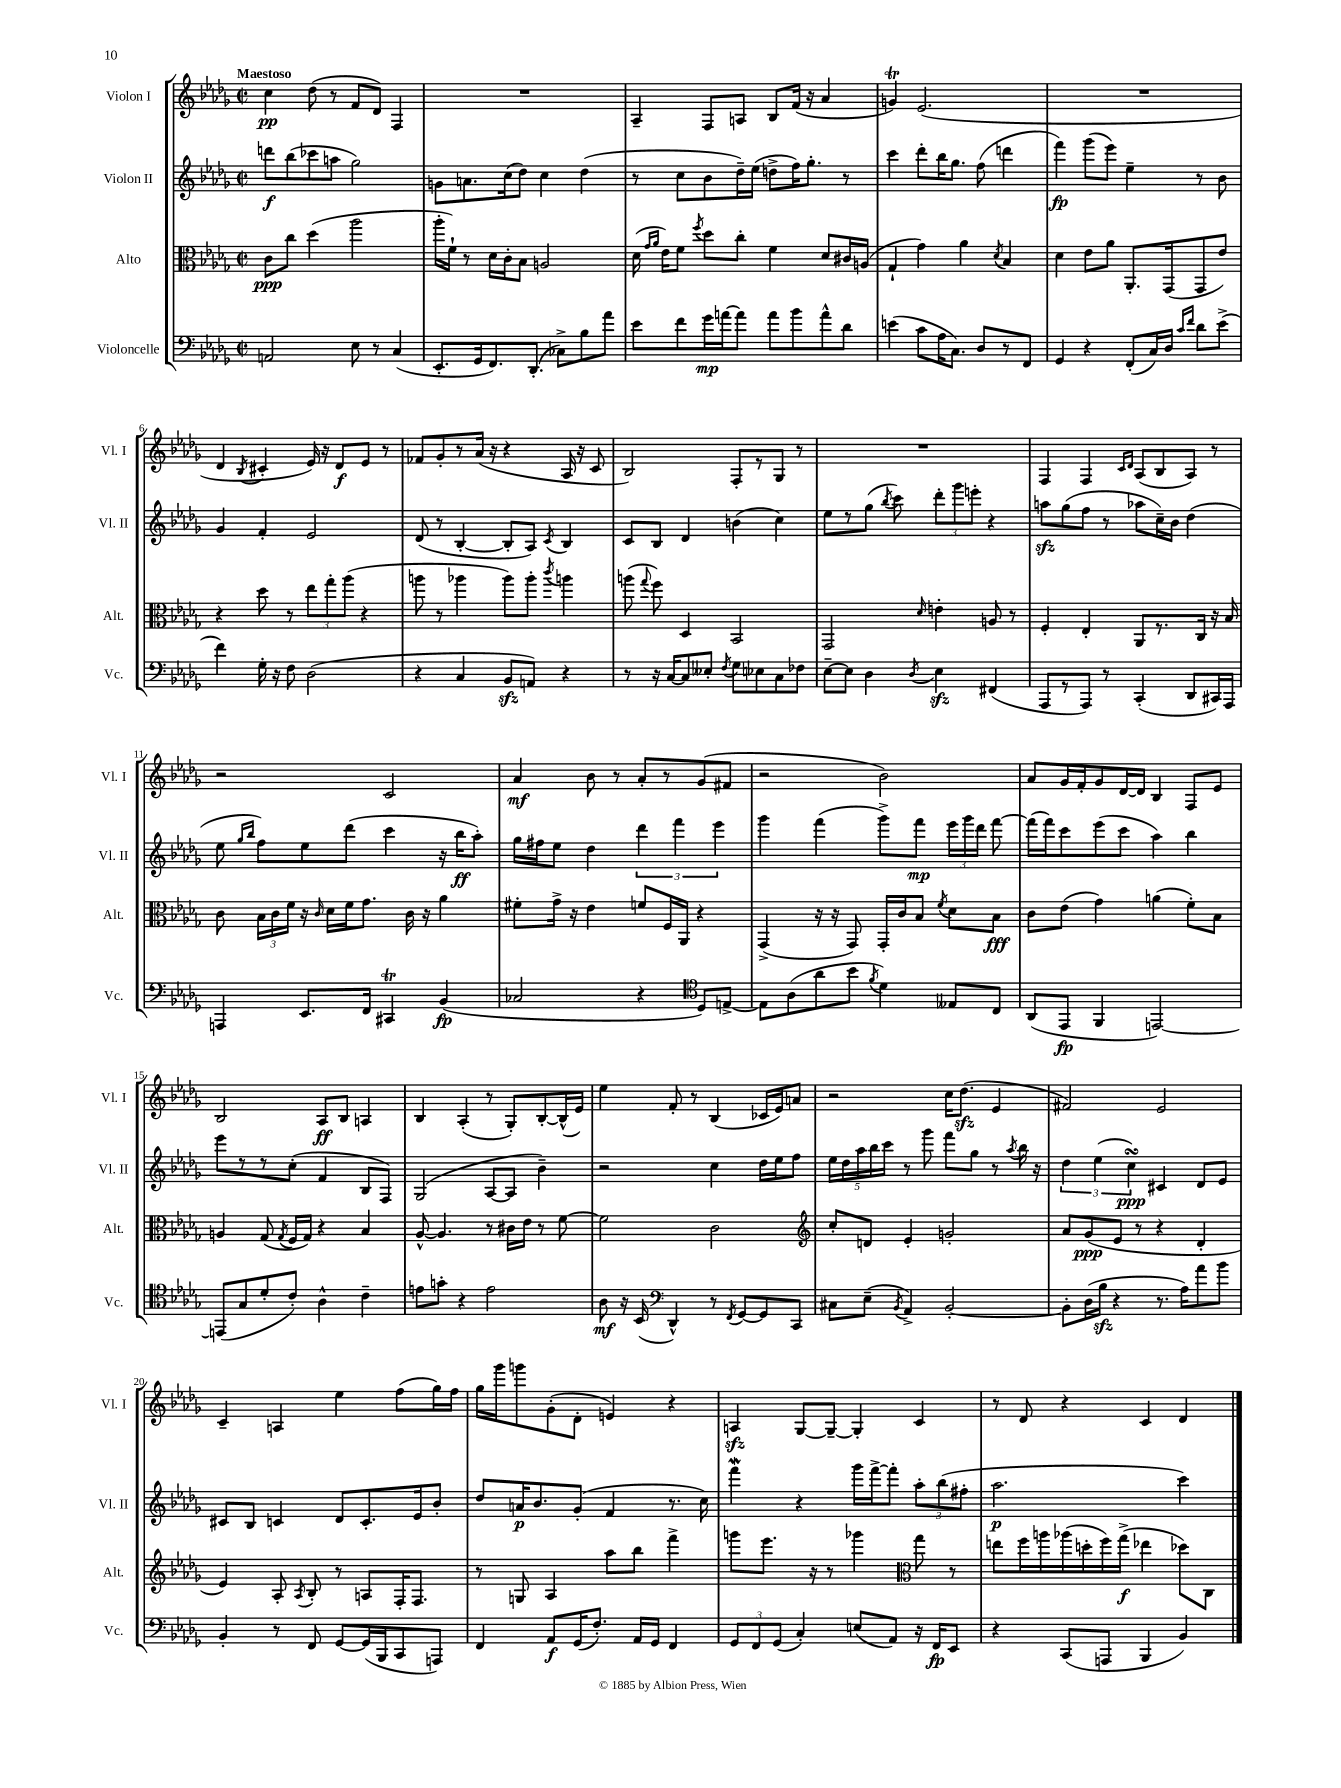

**kern	**dynam	**kern	**dynam	**kern	**dynam	**kern	**dynam
*part4	*part4	*part3	*part3	*part2	*part2	*part1	*part1
*staff4	*staff4	*staff3	*staff3	*staff2	*staff2	*staff1	*staff1
*I"Violoncelle	*	*I"Alto	*	*I"Violon II	*	*I"Violon I	*
*I'Vc.	*	*I'Alt.	*	*I'Vl. II	*	*I'Vl. I	*
*clefF4	*	*clefC3	*	*clefG2	*	*clefG2	*
*k[b-e-a-d-g-]	*	*k[b-e-a-d-g-]	*	*k[b-e-a-d-g-]	*	*k[b-e-a-d-g-]	*
*M2/2	*	*M2/2	*	*M2/2	*	*M2/2	*
*met(c|)	*	*met(c|)	*	*met(c|)	*	*met(c|)	*
=1	=1	=1	=1	=1	=1	=1	=1
!	!	!	!	!	!	!LO:TX:a:B:t=Maestoso	!
2AAn/	.	8c\L	ppp	8dddn\L	f	4cc\	pp
.	.	8cc\J	.	(8bb-\	.	.	.
.	.	(4dd-\	.	8ccc-X\	.	(8dd-\	.
.	.	.	.	8aan\J	.	8r	.
8E-\	.	2aa-\	.	2gg-\)	.	8f/L	.
8r	.	.	.	.	.	8d-/J)	.
(4C/	.	.	.	.	.	4F/	.
=2	=2	=2	=2	=2	=2	=2	=2
8.EE-'/L	.	16aa-'\LL	.	8gn\L	.	1r	.
.	.	16f`\JJ)	.	.	.	.	.
.	.	8r	.	8.an\	.	.	.
16GG-/k	.	.	.	.	.	.	.
8.FF/)	.	16d-\LL	.	.	.	.	.
.	.	16c'\J	.	(16cc\k	.	.	.
.	.	8B-\J	.	8dd-\J)	.	.	.
(8.DD-'/J	.	.	.	.	.	.	.
.	.	2An/	.	4cc\	.	.	.
8C-X^\L)	.	.	.	.	.	.	.
8B-\	.	.	.	(4dd-\	.	.	.
8a-\J	.	.	.	.	.	.	.
=3	=3	=3	=3	=3	=3	=3	=3
8e-\L	.	(16d-\	.	8r	.	4A-~/	.
.	.	16qqg-/LL	.	.	.	.	.
.	.	16qqa-/JJ	.	.	.	.	.
.	.	16e-\KL)	.	.	.	.	.
8f\	.	8f\J	.	8cc\L	.	.	.
.	.	8qff/	.	.	.	.	.
16g-\L	mp	8dd-\L	.	8b-\	.	8F/L	.
[16an\J	.	.	.	.	.	.	.
8a\J]	.	8cc'\J	.	16dd-~\L)	.	8An/J	.
.	.	.	.	(16ee-\JJ	.	.	.
8a\L	.	4f\	.	8ddn^\L	.	8B-/L	.
8b-\	.	.	.	16ff\K)	.	(16f/Jk	.
.	.	.	.	8.gg-'\J	.	16r	.
8a^^\	.	8d-/L	.	.	.	4a-/	.
8d-\J	.	16c#X/L	.	8r	.	.	.
.	.	(16An/JJ	.	.	.	.	.
=4	=4	=4	=4	=4	=4	=4	=4
(4en\	.	4G-`/	.	4ccc\	.	4gnt/)	.
8c\L	.	4g-\)	.	8ddd-'\L	.	(2.e-/	.
16A-\K	.	.	.	16bb-\K	.	.	.
8.C\J)	.	.	.	8.gg-\J	.	.	.
.	.	4a-\	.	.	.	.	.
8D-/L	.	.	.	(8ff\	.	.	.
.	.	8qd-/	.	.	.	.	.
8r	.	4B-/	.	4dddn\	.	.	.
8FF/J	.	.	.	.	.	.	.
=5	=5	=5	=5	=5	=5	=5	=5
4GG-/	.	4d-\	.	4fff\)	fp	1r	.
4r	.	8e-\L	.	(8ggg-\L	.	.	.
.	.	8a-\J	.	8eee-\J)	.	.	.
(8FF'/L	.	8.AA-'/L	.	4ee-~\	.	.	.
16C/L)	.	.	.	.	.	.	.
16D-/JJ	.	(16GG-/k	.	.	.	.	.
16qqc/LL	.	.	.	.	.	.	.
16qqf/JJ	.	.	.	.	.	.	.
8d-\L	.	8GG-/	.	8r	.	.	.
(8e-^\J	.	8e-/J)	.	8b-\	.	.	.
!!LO:LB:g=z
=6	=6	=6	=6	=6	=6	=6	=6
4f\)	.	4r	.	4g-/	.	4d-/	.
.	.	.	.	.	.	8qB-/	.
16G-'\	.	8dd-\	.	4f'/	.	4c#X'/	.
16r	.	.	.	.	.	.	.
8F\	.	8r	.	.	.	.	.
(2D-\	.	12ee-\L	.	2e-/	.	16e-/)	.
.	.	.	.	.	.	16r	.
.	.	12gg-'\	.	.	.	.	.
.	.	.	.	.	.	8d-/L	f
.	.	(12aa-\J	.	.	.	.	.
.	.	4r	.	.	.	8e-/J	.
.	.	.	.	.	.	8r	.
=7	=7	=7	=7	=7	=7	=7	=7
4r	.	8aan\	.	(8d-/	.	8f-X/L	.
.	.	8r	.	8r	.	8g-'/	.
4C/	.	4aa-X\	.	[4B-'/	.	8r	.
.	.	.	.	.	.	(16a-/Jk	.
.	.	.	.	.	.	16r	.
8BB-zz/L	.	8aa-\L)	.	8B-'/L]	.	4r	.
8AAn/J)	.	8aa-'\J	.	8A-/J)	.	.	.
.	.	8qccc/	.	8qc/	.	.	.
4r	.	4aan\	.	4B-/	.	16A-/	.
.	.	.	.	.	.	16r	.
.	.	.	.	.	.	8c/	.
=8	=8	=8	=8	=8	=8	=8	=8
8r	.	(8aan\	.	8c/L	.	2B-/)	.
.	.	8qqgg-/	.	.	.	.	.
16r	.	8ff\)	.	8B-/J	.	.	.
[16C/KL	.	.	.	.	.	.	.
8C/]	.	4D-/	.	4d-/	.	.	.
8E--X'/J	.	.	.	.	.	.	.
8qF/	.	.	.	.	.	.	.
8G-\L	.	2BB-/	.	(4bn\	.	8F'/L	.
8E-X\	.	.	.	.	.	8r	.
8C\	.	.	.	4cc\)	.	8G-/J	.
8F-X\J	.	.	.	.	.	8r	.
=9	=9	=9	=9	=9	=9	=9	=9
[8E-~\L	.	2GG-/	.	8ee-\L	.	1r	.
8E-\J]	.	.	.	8r	.	.	.
4D-\	.	.	.	(8gg-\J	.	.	.
.	.	.	.	8qbb-/	.	.	.
.	.	.	.	8ccc\)	.	.	.
8qD-/	.	16qqd-/	.	.	.	.	.
4E-zz\	.	4en'\	.	12ddd-'\L	.	.	.
.	.	.	.	12ggg-\	.	.	.
.	.	.	.	12eeen'\J	.	.	.
(4FF#X/	.	8An/	.	4r	.	.	.
.	.	8r	.	.	.	.	.
=10	=10	=10	=10	=10	=10	=10	=10
8AAA-/L	.	4F'/	.	8aanzz\L	.	4F/	.
8r	.	.	.	(8gg-\	.	.	.
8AAA-/J)	.	4E-'/	.	8ff\J	.	4F/	.
8r	.	.	.	8r	.	.	.
.	.	.	.	.	.	16qqc/LL	.
.	.	.	.	.	.	16qqd-/JJ	.
(4CC'/	.	8AA-/L	.	8aa-X\L	.	(8A-/L	.
.	.	8.r	.	16cc~\L)	.	8B-/	.
.	.	.	.	16b-\JJ	.	.	.
8DD-/L	.	.	.	(4dd-\	.	8A-/J)	.
.	.	16C/Jk	.	.	.	.	.
16CC#X/L)	.	16r	.	.	.	8r	.
16AAA-/JJ	.	16B-/	.	.	.	.	.
!!LO:LB:g=z
=11	=11	=11	=11	=11	=11	=11	=11
4AAAn/	.	8c\	.	8ee-\	.	2r	.
.	.	.	.	16qqgg-/LL	.	.	.
.	.	.	.	16qqbb-/JJ	.	.	.
.	.	24B-\LL	.	8ff\L)	.	.	.
.	.	24c\	.	.	.	.	.
.	.	24f\JJ	.	.	.	.	.
8.EE-/L	.	16r	.	8ee-\	.	.	.
.	.	16qqc/	.	.	.	.	.
.	.	16d-\LL	.	.	.	.	.
.	.	16f\J	.	(8ddd-\J	.	.	.
16FF/Jk	.	8.g-\J	.	.	.	.	.
4CC#Xt/	.	.	.	4ccc\	.	2c/	.
.	.	16c\	.	.	.	.	.
.	.	16r	.	.	.	.	.
(4BB-/	fp	4a-\	.	16r	.	.	.
.	.	.	.	16bb-\KL	ff	.	.
.	.	.	.	8aa-'\J)	.	.	.
=12	=12	=12	=12	=12	=12	=12	=12
2C-X/	.	8f#X'\L	.	16gg-\LL	.	4a-/	mf
.	.	.	.	16ff#X\J	.	.	.
.	.	16g-^\Jk	.	8ee-\J	.	.	.
.	.	16r	.	.	.	.	.
.	.	4e-\	.	4dd-\	.	8b-\	.
.	.	.	.	.	.	8r	.
4r	.	8fn/L	.	6ddd-\	.	8a-'/L	.
.	.	16F/L	.	.	.	8r	.
.	.	.	.	6fff\	.	.	.
.	.	16AA-/JJ	.	.	.	.	.
*clefC4	*	*	*	*	*	*	*
8D-/L)	.	4r	.	.	.	(8g-/	.
.	.	.	.	6eee-\	.	.	.
[8En^/J	.	.	.	.	.	8f#X/J	.
=13	=13	=13	=13	=13	=13	=13	=13
8E\L]	.	(4GG-^/	.	4ggg-\	.	2r	.
(8A-\	.	.	.	.	.	.	.
8a-\	.	16r	.	(4fff\	.	.	.
.	.	16r	.	.	.	.	.
8b-\J	.	8GG-/)	.	.	.	.	.
8qf/	.	.	.	.	.	.	.
4d-\)	.	16GG-'/LL	.	8ggg-^\L)	.	2b-\)	.
.	.	16c/J	.	.	.	.	.
.	.	8B-/J	.	8fff\J	mp	.	.
.	.	8qf/	.	.	.	.	.
8E--X/L	.	8d-\L	.	24eee-\LL	.	.	.
.	.	.	.	24ggg-\	.	.	.
.	.	.	.	24ddd-\JJ	.	.	.
8C/J	.	8B-\J	fff	[8fff\	.	.	.
=14	=14	=14	=14	=14	=14	=14	=14
(8AA-/L	.	8c\L	.	(16fff\LL]	.	8a-/L	.
.	.	.	.	16fff\J)	.	.	.
8EE-/J	fp	(8e-\J	.	8ccc\	.	16g-/L	.
.	.	.	.	.	.	16f'/J	.
4FF/	.	4g-\)	.	(8eee-\	.	8g-/	.
.	.	.	.	8ccc\J	.	[16d-/L	.
.	.	.	.	.	.	16d-/JJ]	.
[2EEn/)	.	(4an\	.	4aa-\)	.	4B-/	.
.	.	8f'\L)	.	4bb-\	.	8F/L	.
.	.	8B-\J	.	.	.	8e-/J	.
!!LO:LB:g=z
=15	=15	=15	=15	=15	=15	=15	=15
(8EEn/L]	.	4An/	.	8eee-\L	.	2B-/	.
8G-/	.	.	.	8r	.	.	.
8d-'/	.	(8G-/	.	8r	.	.	.
.	.	8qG-/	.	.	.	.	.
8c'/J)	.	16F/LL	.	(8cc'\J	.	.	.
.	.	16G-/JJ)	.	.	.	.	.
4A-^^\	.	4r	.	4f/	.	8A-/L	ff
.	.	.	.	.	.	8B-/J	.
4c~\	.	4B-/	.	8B-/L	.	4An/	.
.	.	.	.	8F/J)	.	.	.
=16	=16	=16	=16	=16	=16	=16	=16
8en\L	.	[8A-^^/	.	(2G-/	.	4B-/	.
8gn'\J	.	4.A-/]	.	.	.	.	.
4r	.	.	.	.	.	(4A-'/	.
2e\	.	8r	.	[8A-/L	.	8r	.
.	.	16c#X\LL	.	8A-/J]	.	8G-'/L)	.
.	.	16e-\JJ	.	.	.	.	.
.	.	8r	.	4b-~\)	.	[8B-'/	.
.	.	[8f\	.	.	.	(16B-^^/L]	.
.	.	.	.	.	.	16e-/JJ)	.
=17	=17	=17	=17	=17	=17	=17	=17
8A-\	mf	2f\]	.	2r	.	4ee-\	.
16r	.	.	.	.	.	.	.
(16BB-/	.	.	.	.	.	.	.
*clefF4	*	*	*	*	*	*	*
4DD-^^/)	.	.	.	.	.	8f'/	.
.	.	.	.	.	.	8r	.
8r	.	2c\	.	4cc\	.	(4B-/	.
8qFF/	.	.	.	.	.	.	.
[8GG-/L	.	.	.	.	.	.	.
8GG-/]	.	.	.	16dd-\LL	.	16c-X/LL	.
.	.	.	.	16ee-\J	.	16e-/J)	.
8CC/J	.	.	.	8ff\J	.	8an/J	.
=18	=18	=18	=18	=18	=18	=18	=18
*	*	*clefG2	*	*	*	*	*
8C#X\L	.	8cc'/L	.	20ee-\LL	.	2r	.
.	.	.	.	20dd-\	.	.	.
.	.	.	.	20aa-\	.	.	.
(8E-~\J	.	8dn/J	.	.	.	.	.
.	.	.	.	20bb-\	.	.	.
.	.	.	.	20ccc\JJ	.	.	.
8qBB-/	.	.	.	.	.	.	.
4AA-^/)	.	4e-'/	.	8r	.	.	.
.	.	.	.	8ggg-\	.	.	.
[2BB-'/	.	2gn'/	.	8fff\L	.	16cc\KL	.
.	.	.	.	.	.	(8.dd-zz\J	.
.	.	.	.	8gg-\J	.	.	.
.	.	.	.	8r	.	4e-/	.
.	.	.	.	8qaa-/	.	.	.
.	.	.	.	16bb-\	.	.	.
.	.	.	.	16r	.	.	.
=19	=19	=19	=19	=19	=19	=19	=19
8BB-'\L]	.	8a-/L	.	6dd-\	.	2f#X/)	.
(16D-\L	.	(8g-/	ppp	.	.	.	.
.	.	.	.	(6ee-\	.	.	.
16B-zz\JJ	.	.	.	.	.	.	.
4r	.	8e-/J	.	.	.	.	.
.	.	.	.	6ccsSsS\)	ppp	.	.
.	.	8r	.	.	.	.	.
8.r	.	4r	.	4c#X/	.	2e-/	.
16A-\KL)	.	.	.	.	.	.	.
8a-\	.	4d-'/	.	8d-/L	.	.	.
8b-\J	.	.	.	8e-/J	.	.	.
!!LO:LB:g=z
=20	=20	=20	=20	=20	=20	=20	=20
4BB-'/	.	4e-/)	.	8c#X/L	.	4c~/	.
.	.	.	.	8B-/J	.	.	.
8r	.	8A-'/	.	4cn/	.	4An/	.
.	.	8qA-/	.	.	.	.	.
8FF/	.	8B-'/	.	.	.	.	.
[8GG-/L	.	8r	.	8d-/L	.	4ee-\	.
(16GG-/L]	.	8An/L	.	8.c'/	.	.	.
16BBB-/J	.	.	.	.	.	.	.
8CC/	.	16F'/K	.	.	.	(8ff\L	.
.	.	8.F/J	.	16e-/k	.	.	.
8AAAn/J)	.	.	.	8b-'/J	.	16gg-\L)	.
.	.	.	.	.	.	16ff\JJ	.
=21	=21	=21	=21	=21	=21	=21	=21
4FF/	.	8r	.	8dd-/L	.	16gg-\LL	.
.	.	.	.	.	.	16ggg-\J	.
.	.	8Gn/	.	16an/K	p	8gggn\	.
.	.	.	.	8.b-/	.	.	.
8AA-/L	f	4A-/	.	.	.	(8g-'\	.
(16GG-/K	.	.	.	(8g-'/J	.	8d-'\J	.
8.F'/J)	.	.	.	.	.	.	.
.	.	8aa-\L	.	4f/	.	4en/)	.
16AA-/LL	.	8bb-\J	.	.	.	.	.
16GG-/JJ	.	.	.	.	.	.	.
4FF/	.	4fff^\	.	8.r	.	4r	.
.	.	.	.	16cc\)	.	.	.
=22	=22	=22	=22	=22	=22	=22	=22
12GG-/L	.	8gggn\L	.	4fffW\	.	4Anzz/	.
12FF/	.	.	.	.	.	.	.
.	.	8.eee-\J	.	.	.	.	.
(12GG-/J	.	.	.	.	.	.	.
4C'/)	.	.	.	4r	.	[8G-/L	.
.	.	16r	.	.	.	.	.
.	.	8r	.	.	.	8G-~/J_	.
(8En/L	.	4ggg-X\	.	16ggg-\LL	.	4G-'/]	.
.	.	.	.	[16fff^\J	.	.	.
8AA-/J)	.	.	.	8fff'\J]	.	.	.
*	*	*clefC3	*	*	*	*	*
16r	.	8gg-\	.	12aa-'\L	.	4c/	.
16FF/KL	fp	.	.	.	.	.	.
.	.	.	.	(12bb-\	.	.	.
8EE-/J	.	8r	.	.	.	.	.
.	.	.	.	12ff#X'\J	.	.	.
=23	=23	=23	=23	=23	=23	=23	=23
4r	.	8een\L	.	2.aa-\	p	8r	.
.	.	16ff\L	.	.	.	8d-/	.
.	.	16aan\	.	.	.	.	.
(8CC/L	.	(16aa-X\	.	.	.	4r	.
.	.	16ddn'\	.	.	.	.	.
8AAAn/J	.	16ff\)	.	.	.	.	.
.	.	(16gg-^\JJ	f	.	.	.	.
4BBB-/	.	4ee-X\	.	.	.	4c/	.
4BB-/)	.	8dd-X\L)	.	4ccc\)	.	4d-/	.
.	.	8C\J	.	.	.	.	.
==	==	==	==	==	==	==	==
*-	*-	*-	*-	*-	*-	*-	*-
